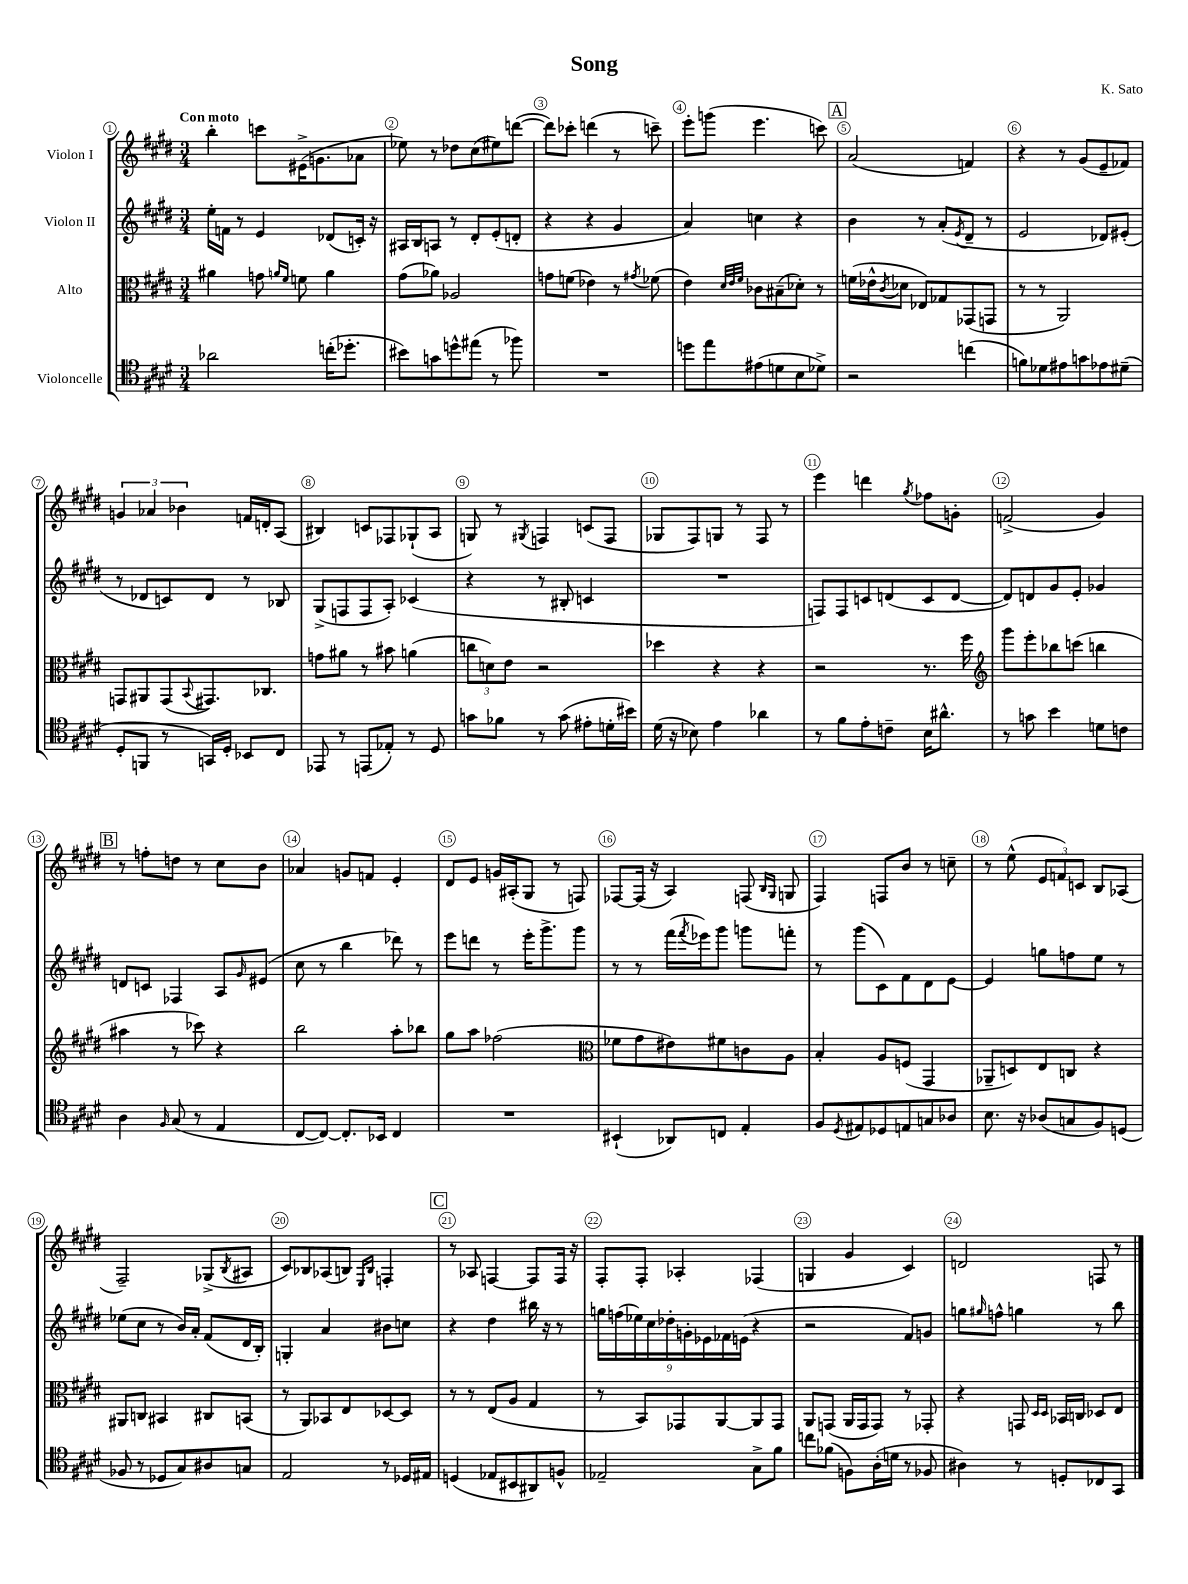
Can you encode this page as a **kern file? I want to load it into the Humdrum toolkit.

**kern	**kern	**kern	**kern
*part4	*part3	*part2	*part1
*staff4	*staff3	*staff2	*staff1
*I"Violoncelle	*I"Alto	*I"Violon II	*I"Violon I
*clefC4	*clefC3	*clefG2	*clefG2
*k[f#c#g#d#]	*k[f#c#g#d#]	*k[f#c#g#d#]	*k[f#c#g#d#]
*M3/4	*M3/4	*M3/4	*M3/4
=1	=1	=1	=1
!	!	!	!LO:TX:a:B:t=Con moto
2a-X\	4a#X\	16ee'\LL	4bb'\
.	.	16fn\JJ	.
.	.	8r	.
.	8gn\	4e/	8cccn\L
.	16qqan/LL	.	.
.	16qqf#/JJ	.	.
.	8fn\	.	(16e#X^\K
.	.	.	8.gn\
(16ccn'\KL	4a\	(8d-X/L	.
8.dd-X'\J	.	.	.
.	.	16cn'/Jk)	8a-X\J
.	.	16r	.
=2	=2	=2	=2
8b#X\L)	(8g#\L	16A#X/LL	8ee-X\)
.	.	16B/J	.
8gn\	8a-X\J)	8An/J	8r
8ddn^^\	2A-X/	8r	8dd-X\L
(8ee#X\J	.	8d#'/L	(8cc#\
8r	.	(8e'/	8ee#X\)
8ff-X\)	.	8dn'/J	([8dddn\J
=3	=3	=3	=3
2.r	8gn\L	4r	8ddd\L])
.	(8fn\J	.	8ccc-X'\J
.	4e-X\)	4r	(4dddn\
.	8r	4g#/	8r
.	8qg#X/	.	.
.	(8f-X\	.	8cccn~\)
=4	=4	=4	=4
8ddn\L	4e\)	4a/)	8eee'\L
8ee\	.	.	(8gggn\J
.	32qqd#/LLL	.	.
.	32qqe/	.	.
.	32qqf#/JJJ	.	.
(8e#X\	8c-X\L	4ccn\	4.eee\
8dn\	(8B#X~\	.	.
8B\	8d-X'\J)	4r	.
8d-X^\J)	8r	.	8cccn\)
!!LO:REH:place=s1:t=A
=5	=5	=5	=5
2r	(16fn\LL	4b\	(2a/
.	16e-X^^\J	.	.
.	8qc#/	.	.
.	8d-X\J	.	.
.	8E-X/L)	8r	.
.	8G-X/	(8a'/L	.
.	.	8qe/	.
(4ccn\	(8GG-X/	8d#~/J	4fn/)
.	8GGn/J	8r	.
=6	=6	=6	=6
8fn\L)	8r	2e/	4r
8d-X\	8r	.	.
8e#X\	2AA/)	.	8r
8gn\	.	.	(8g#/L
8e-X\	.	8d-X/L)	8e~/
(8d#X~\J	.	(8e#X'/J	8f-X/J)
!!LO:LB:g=z
=7	=7	=7	=7
8D#'/L	8GGn/L	8r	6gn/
8FFn/J	8AA#X/	8d-X/L	.
.	.	.	6a-X/
8r	(8GG/	8cn/)	.
.	.	.	6b-X\
.	8qqBB/	.	.
16GGn/LL)	8.GG#X/)	8d-/J	.
16D#'/JJ	.	.	.
8BB-X/L	.	8r	16fn/LL
.	8.C-X/J	.	16dn'/J
8C#/J	.	8B-X/	(8A/J
=8	=8	=8	=8
8EE-X/	8gn\L	(8G#^/L	4B#X/)
8r	8a#X\J	8Fn/	.
(8EEn/L	8r	8F/	8cn/L
8E-X'/J)	8b#X\	8A'/J)	8F-X/
8r	(4an\	(4c-X/	(8G-X`/
8D#/	.	.	8A/J
=9	=9	=9	=9
8gn\L	12ccn\L	4r	8Gn/)
.	12dn\)	.	.
8f-X\J	.	.	8r
.	12e\J	.	.
.	.	.	8qG#X/
8r	2r	8r	4Fn/
(8g\	.	8B#X'/	.
8e#X'\L	.	4cn/	(8cn/L
16dn'\L	.	.	8F/J
16b#X\JJ)	.	.	.
=10	=10	=10	=10
(16d#\	4dd-X\	2.r	8G-X/L
16r	.	.	.
8B-X\)	.	.	8F#/)
4e\	4r	.	8Gn/J
.	.	.	8r
4a-X\	4r	.	8F#/
.	.	.	8r
=11	=11	=11	=11
8r	2r	8Fn/L)	4eee\
8f#\L	.	8F/	.
8e'\	.	8cn/	4dddn\
8cn~\J	.	(8dn/	.
.	.	.	8qgg#/
16B\KL	8.r	8c/	8ff-X\L
8.a#X^^\J	.	.	.
.	.	[8d/J	8gn'\J
.	16ff#\	.	.
=12	=12	=12	=12
*	*clefG2	*	*
8r	8ggg#\L	8d/L])	(2fn^/
8gn\	8eee'\	8dn/	.
4b\	8bb-X\	8g#/	.
.	(8cccn\J	8e'/J	.
8dn\L	4bbn\	4g-X/	4g#/)
8cn\J	.	.	.
!!LO:LB:g=z
!!LO:REH:place=s1:t=B
=13	=13	=13	=13
4A\	4aa#X\	8dn/L	8r
.	.	8cn/J	8ffn'\L
16qqF#/	.	.	.
(8G#/	8r	4F-X/	8ddn\J
8r	8ccc-X\)	.	8r
4E/	4r	8A/L	8cc#\L
.	.	16qqg#/	.
.	.	(8e#X/J	8b\J
=14	=14	=14	=14
[8C#/L	2bb\	8cc#\	4a-X/
8C#/J_)	.	8r	.
8.C#'/L]	.	4bb\	8gn/L
.	.	.	8fn/J
16BB-X/Jk	.	.	.
4C#/	8aa'\L	8ddd-X\)	4e'/
.	8bb-X\J	8r	.
=15	=15	=15	=15
2.r	8gg#\L	8eee\L	8d#/L
.	8aa\J	8dddn\J	8e/J
.	(2ff-X\	8r	16gn/LL
.	.	.	(16A#X'/J
.	.	16eee'\KL	8G#/J
.	.	8.ggg#^\	.
.	.	.	8r
.	.	8ggg#\J	8Fn/)
=16	=16	=16	=16
*	*clefC3	*	*
(4BB#X`/	8f-X\L	8r	[8F-X/L
.	8g#\	8r	(16F-/Jk]
.	.	.	16r
8AA-X/L)	8e#X\)	(16fff#\LL	4A/)
.	.	8qfff#/	.
.	.	16eee-X\J)	.
8Cn/J	8f#X\	8ggg#\J	.
4E'/	8cn\	8gggn\L	(8Fn/
.	.	.	16qqB/LL
.	.	.	16qqG#/JJ
.	8A\J	8fffn'\J	8Gn/
=17	=17	=17	=17
8F#/L	4B'/	8r	4F#/)
8qD#/	.	.	.
8E#X/	.	(8ggg#\L	.
8D-X/	8A/L	8c#\)	8Fn/L
8En/	(8Fn/J	8f#\	8b/J
8Gn/	4GG#/	8d#\	8r
8A-X/J	.	[8e\J	8ccn~\
=18	=18	=18	=18
8.B\	8AA-X~/L	4e/]	8r
.	8Dn/)	.	(8ee^^\
16r	.	.	.
(8A-X/L	8E/	8ggn\L	12e/L
.	.	.	12fn/)
8Gn/	8Cn/J	8ffn\	.
.	.	.	12cn/J
8F#/)	4r	8ee\J	8B/L
(8Dn/J	.	8r	(8A-X/J
!!LO:LB:g=z
=19	=19	=19	=19
8F-X/	8AA#X/L	(8ee-X\L	2F#~/)
8r	8Cn/J	8cc#\J	.
8D-X/L	4BB#X/	8r	.
8G#/)	.	16b/LL)	.
.	.	16a'/JJ	.
8A#X/	8C#X/L	(8f#/L	(8G-X^/L
.	.	.	8qB/
8Gn/J	(8BBn/J	16d#/L	8A#X/J
.	.	16B'/JJ)	.
=20	=20	=20	=20
2E/	8r	4Gn'/	8c#/L)
.	8AA/L)	.	8B-X/
.	8BB-X/	4a/	(8A-X/
.	8E/	.	8Bn/J)
.	.	.	16qqE/LL
.	.	.	16qqB/JJ
8r	[8D-X/	8b#X\L	4Fn'/
16D-X/LL	8D-/J]	8ccn\J	.
16E#X/JJ	.	.	.
!!LO:REH:place=s1:t=C
=21	=21	=21	=21
(4Dn/	8r	4r	8r
.	8r	.	8A-X/
8E-X/L	(8E/L	4dd#\	[4Fn/
8BB#X/	8A/J	.	.
8AA#X/)	4G#/	16bb#X\	8F/L]
.	.	16r	.
8Fn^^/J	.	8r	16F/Jk
.	.	.	16r
=22	=22	=22	=22
2E-X~/	8r	18ggn\LL	8F#'/L
.	.	(18ffn\	.
.	.	18ee-X\)	.
.	8BB/L)	.	8F#'/J
.	.	18cc#\	.
.	.	18dd-X'\	.
.	8GG-X/	.	4A-X'/
.	.	18gn'\	.
.	.	18e-X\	.
.	[8AA/	.	.
.	.	18f-X\	.
.	.	(18en\JJ	.
8G#^\L	8AA/]	4r	(4F-X/
8f#\J	8GG-/J	.	.
=23	=23	=23	=23
8ccn\L	8AA/L	2r	4Gn/
(8f-X\J	(8GGn/J	.	.
8Fn\L)	16AA/LL	.	4g#/
.	16GG/J	.	.
(16A'\L	8GG/J)	.	.
16dn\JJ	.	.	.
8r	8r	8f#/L)	4c#/)
8F-X/	8GG-X'/	8gn/J	.
=24	=24	=24	=24
4A#X\)	4r	8ggn\L	2dn/
.	.	16qqgg#X/	.
.	.	8ffn^^\J	.
8r	8GGn/	4ggn\	.
.	16qqD#/LL	.	.
.	16qqD#/JJ	.	.
8Dn'/L	16BB-X/LL	.	.
.	16Cn/JJ	.	.
8C-X/	8D-X/L	8r	8Fn/
8GG#/J	8E/J	8bb\	8r
==	==	==	==
*-	*-	*-	*-
